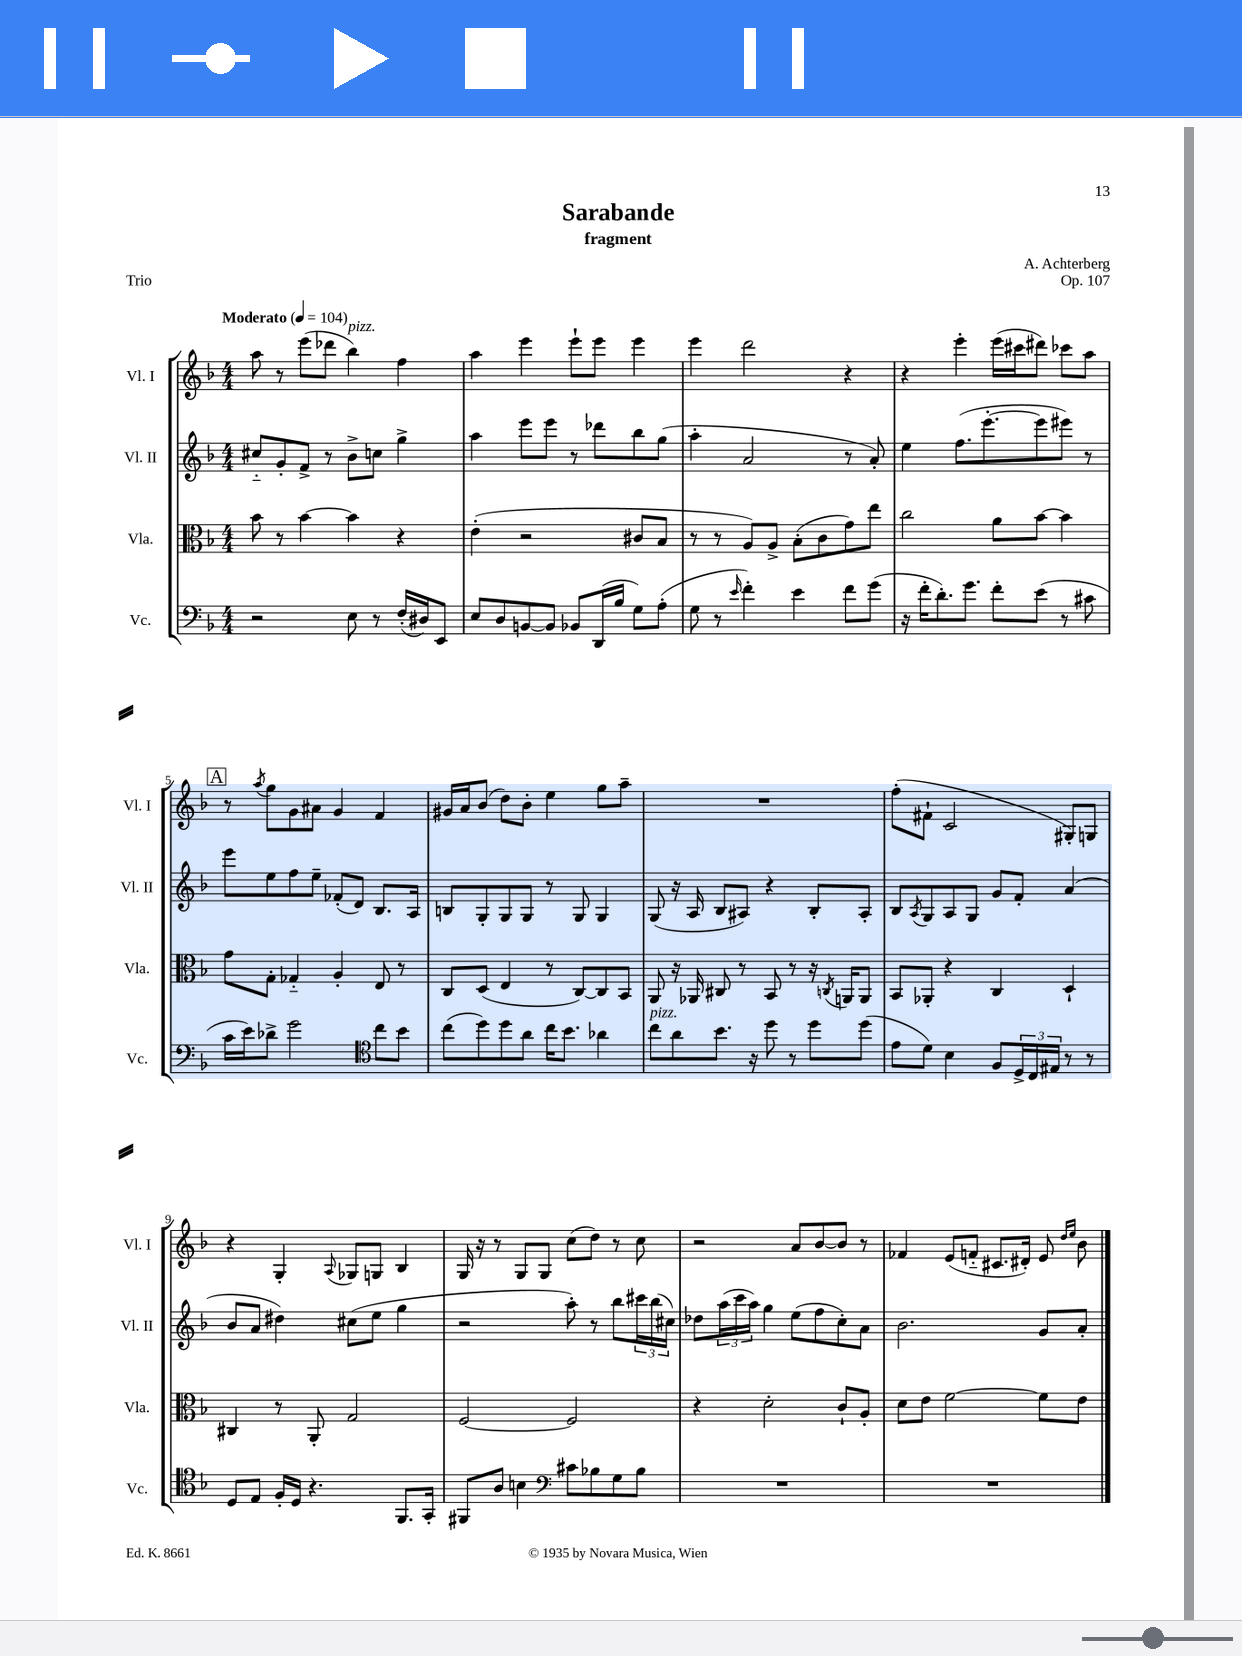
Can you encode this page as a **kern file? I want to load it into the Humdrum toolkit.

**kern	**kern	**kern	**kern
*staff4	*staff3	*staff2	*staff1
*clefF4	*clefC3	*clefG2	*clefG2
*k[b-]	*k[b-]	*k[b-]	*k[b-]
*M4/4	*M4/4	*M4/4	*M4/4
*MM104	*MM104	*MM104	*MM104
2r	8b-	8cc#'~	8aa
.	8r	8g'	8r
.	[4b-	8f^	(8eee
.	.	8r	8ddd-
8E	4b-]	8b-^	4bb-)
8r	.	8cc	.
(16F'	4r	4gg^	4ff
16D#)	.	.	.
8EE	.	.	.
=	=	=	=
8E	(4e'	4aa	4aa
8D	.	.	.
[8BB	2r	8eee	4eee
8BB]	.	8eee	.
8BB-	.	8r	8eee`
(16DD	.	8ddd-	8eee
16B-	.	.	.
8G)	8c#	8bb-	4eee
(8A'	8B-	(8gg	.
=	=	=	=
8G	8r	4aa'	4eee
8r	8r	.	.
16qqe	.	.	.
4f')	8A)	2a	2ddd
.	8A^	.	.
4e	(8B-'	.	.
.	8c	.	.
8f	8g)	8r	4r
(8g	8ee	8a')	.
=	=	=	=
16r	2cc	4ee	4r
16f'	.	.	.
8.d')	.	.	.
.	.	(8.ff	4eee'
8.g	.	.	.
.	.	[8.eee'	.
8f'	8a	.	(16eee
.	.	.	16ccc#
(8e	[8b-	8eee]	8ddd#)
8r	4b-]	8eee#)	8ccc-
8c#	.	8r	8aa
=	=	=	=
16c	8g	8eee	8r
16e)	.	.	.
.	.	.	8qaa
8d-^	8G'	8ee	8gg
2g	4G-'~	8ff	8g
.	.	8ee~	8a#
.	4A'	(8f-'	4g
.	.	8d)	.
*clefC4	*	*	*
8cc	8E	8.B-	4f
8b-	8r	.	.
.	.	16A	.
=	=	=	=
(8cc	8C	8B	16g#
.	.	.	16a
8dd)	(8D	8G'	(8b-
8dd	4E	8G	8dd)
8a	.	8G	8b-'
16cc	8r	8r	4ee
8.b-	.	.	.
.	[8C)	8G	.
4a-	8C]	4G	8gg
.	8BB-	.	8aa~
=	=	=	=
8cc	8AA	(8G	1r
8a	16r	16r	.
.	16AA-	16A	.
8.b-	8C#	8B-	.
.	8r	8A#)	.
16r	.	.	.
8dd	8BB-	4r	.
8r	8r	.	.
8dd	16r	8B-'	.
.	8qC	.	.
.	16AA	.	.
(8dd	8AA	8A#'	.
=	=	=	=
8e	8BB-	8B-	(8ff'
.	.	8qA	.
8d)	8AA-'	8G	8f#`
4B-	4r	8A	2c
.	.	8G	.
8F	4C	8g	.
24D^	.	8f'	.
24C	.	.	.
24E#	.	.	.
8r	4D`	(4a	8G#')
8r	.	.	8G
=	=	=	=
8D	4C#	8b-	4r
8E	.	8a	.
16F'	8r	4dd#)	4G'
16D	.	.	.
4.r	8AA'	.	.
.	.	.	8qqA
.	2G	(8cc#	8G-
.	.	8ee	8G
8.FF	.	4gg	4B-
16GG'	.	.	.
=	=	=	=
8FF#	[2F	2r	16G
.	.	.	16r
8A	.	.	8r
4B	.	.	8G
.	.	.	8G
*clefF4	*	*	*
8c#	2F]	8aa')	(8cc
8B-	.	8r	8dd)
8G	.	8bb-	8r
8B-	.	24ccc#	8cc
.	.	(24bb-	.
.	.	24cc#)	.
=	=	=	=
1r	4r	8dd-	2r
.	.	(24aa	.
.	.	24ccc	.
.	.	24aa)	.
.	2d'	4gg	.
.	.	(8ee	8a
.	.	8ff	[8b-
.	8c`	8cc')	8b-]
.	8A'	8a	8r
=	=	=	=
1r	8d	2.b-	4f-
.	8e	.	.
.	[2f	.	(8e
.	.	.	8f'~
.	.	.	8.c#
.	.	.	16d#')
.	8f]	8g	8e
.	.	.	16qqdd
.	.	.	16qqee
.	8e	8a'	8b-
==	==	==	==
*-	*-	*-	*-
